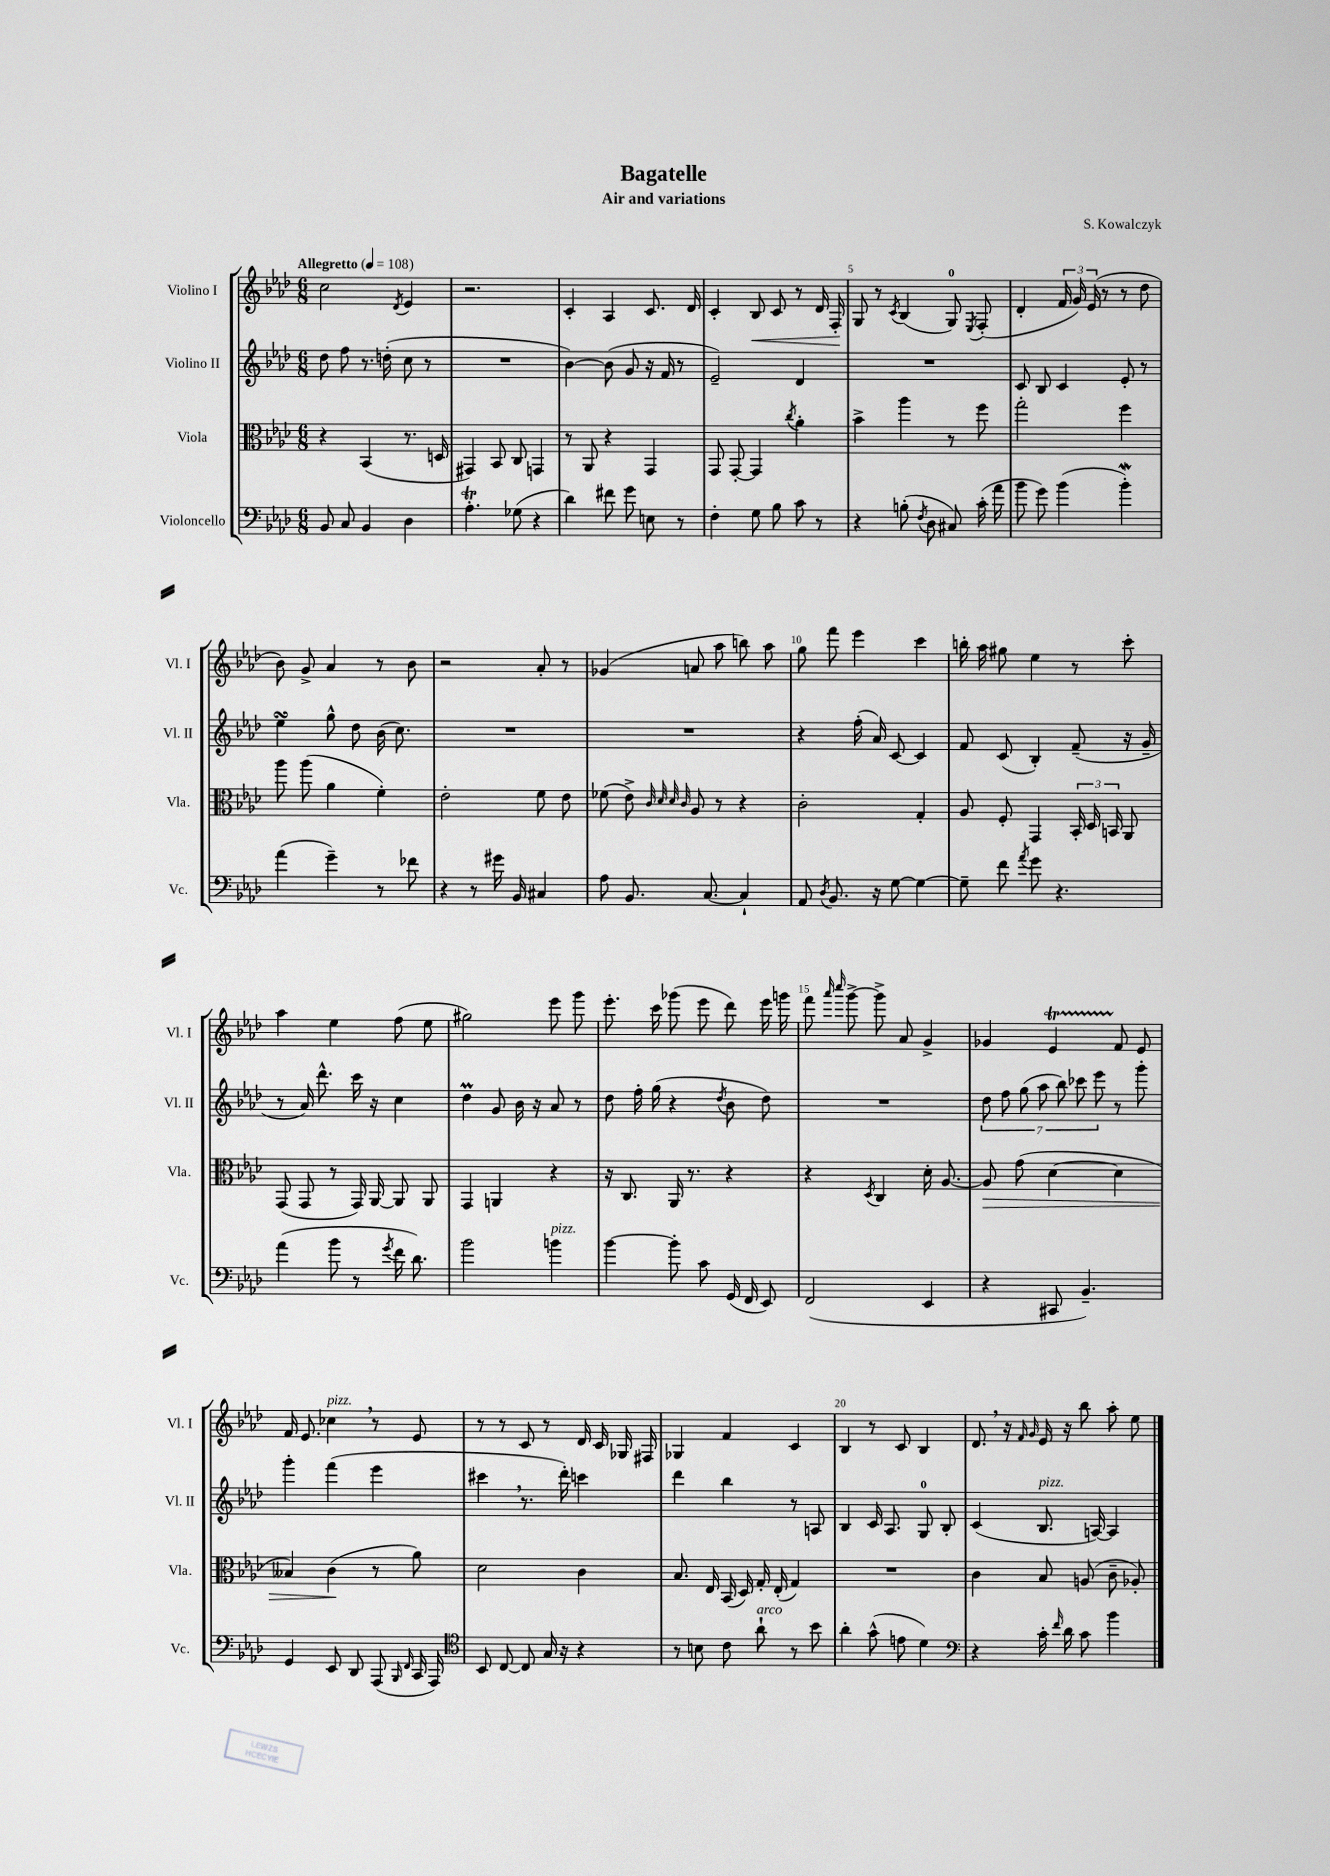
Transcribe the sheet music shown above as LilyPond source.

\header { title = "Bagatelle" composer = "S. Kowalczyk" subtitle = "Air and variations" }
<<
\new StaffGroup <<
\new Staff = "s0" \with { instrumentName = "Violino I" shortInstrumentName = "Vl. I" } {
    \clef treble \key aes \major \numericTimeSignature \time 6/8 \tempo "Allegretto" 4 = 108
    \autoBeamOff c''2 \acciaccatura { des'8 } ees'4 |
    r2. |
    c'4-. aes4 c'8. des'16 |
    c'4-. bes8\< c'8 r8 des'16 f16-.\! |
    g8 r8 \acciaccatura { c'8 } bes4( g8-0) \acciaccatura { ees8 } f8-.( |
    des'4-. \tuplet 3/2 { f'16 g'16) ees'16( } r8 r8 des''8 |
    bes'8) g'8-> aes'4 r8 bes'8 |
    r2 aes'8-. r8 |
    ges'4( a'8 aes''8 b''8) aes''8 |
    g''8 f'''8 ees'''4 c'''4 |
    b''16-. aes''16 gis''8 ees''4 r8 c'''8-. |
    aes''4 ees''4 f''8( ees''8 |
    gis''2) ees'''8 g'''8 |
    ees'''8.-. c'''16 ges'''8( ees'''8 des'''8) ees'''16 g'''16 |
    f'''8 \grace { aes'''16 c''''16 } g'''8~-> g'''8-> aes'8 g'4-> |
    ges'4 ees'4\startTrillSpan f'8\stopTrillSpan ees'8 |
    f'16 ees'8. ces''4^\markup { \italic "pizz." } \breathe r8 ees'8 |
    r8 r8 c'8 r8 des'16 c'16 ges16 fis16 |
    ges4 f'4 c'4 |
    bes4 r8 c'8 bes4 |
    des'8. \breathe r16 \grace { f'16 g'16 } ees'16 r16 bes''8 aes''8-. ees''8 \bar "|." |
}
\new Staff = "s1" \with { instrumentName = "Violino II" shortInstrumentName = "Vl. II" } {
    \clef treble \key aes \major \numericTimeSignature \time 6/8
    \autoBeamOff des''8 f''8 r8. d''16-.( c''8 r8 |
    R2. |
    bes'4~) bes'8( g'8 r16 f'16 r8 |
    ees'2--) des'4 |
    R2. |
    c'8 bes8 c'4 ees'8-. r8 |
    ees''4\turn g''8-^ des''8 bes'16( c''8.) |
    R2. |
    R2. |
    r4 f''16-.( aes'16) c'8~ c'4 |
    f'8 c'8( bes4-.) f'8--( r16 g'16-- |
    r8 aes'16) des'''8.-^ c'''16 r16 c''4 |
    des''4\prall g'8 bes'16 r16 aes'8 r8 |
    des''8 f''16-. g''16( r4 \acciaccatura { des''8 } bes'8 des''8) |
    R2. |
    \tuplet 7/4 { des''8 f''8 g''8( aes''8 bes''8) ces'''8 ees'''8 } r8 g'''8-. |
    g'''4-. f'''4( ees'''4 |
    cis'''4 \breathe r8. des'''16-.) c'''4 |
    des'''4 bes''4 r8 a8 |
    bes4 c'16 aes8. g8-0 bes8-. |
    c'4( bes8.^\markup { \italic "pizz." } a16~) a4 \bar "|." |
}
\new Staff = "s2" \with { instrumentName = "Viola" shortInstrumentName = "Vla." } {
    \clef alto \key aes \major \numericTimeSignature \time 6/8
    \autoBeamOff r4 bes,4( r8. d16 |
    gis,4) bes,8 c8 g,4 |
    r8 aes,8 r4 g,4 |
    g,8 g,8~-. g,4 \acciaccatura { c''8 } aes'4-. |
    bes'4-> aes''4 r8 f''8 |
    g''2-. f''4 |
    aes''8 aes''8( aes'4 f'4-.) |
    ees'2-. f'8 ees'8 |
    fes'8( ees'8->) \grace { c'32 des'32 des'32 c'32 } aes8 r8 r4 |
    c'2-. g4-. |
    aes8 f8-. g,4 \tuplet 3/2 { bes,16-. des16 b,16 } aes,8 |
    g,8( g,8 r8 g,16) aes,16~ aes,8 aes,8 |
    g,4 a,4 r4 |
    r16 c8. aes,16 r8. r4 |
    r4 \acciaccatura { des8 } c4 des'16-. aes8.~ |
    aes8\> g'8( des'4~ des'4 |
    beses4) c'4\!( r8 aes'8) |
    des'2 c'4 |
    bes8. ees16 bes,16( des16) g16-. ees16-.( g4) |
    R2. |
    c'4 bes8 a8( c'8-- aes8-.) \bar "|." |
}
\new Staff = "s3" \with { instrumentName = "Violoncello" shortInstrumentName = "Vc." } {
    \clef bass \key aes \major \numericTimeSignature \time 6/8
    \autoBeamOff bes,8 c8 bes,4 des4 |
    aes4.-.\trill ges8( r4 |
    des'4) fis'8 g'8 e8 r8 |
    f4-. g8 bes8 c'8 r8 |
    r4 b8-.( \acciaccatura { f8 } des8 cis8) c'16-.( aes'16 |
    bes'8 g'8) bes'4( bes'4-.\mordent) |
    aes'4( g'4--) r8 fes'8 |
    r4 r8 gis'16 bes,16 cis4 |
    aes8 bes,8. c8.~ c4-! |
    aes,8 \acciaccatura { des8 } bes,8. r16 g8~ g4~ |
    g8-- f'8 \acciaccatura { aes'8 } g'8 r4. |
    aes'4( bes'8 r8 \acciaccatura { g'8 } f'16 des'8.) |
    bes'2 b'4^\markup { \italic "pizz." } |
    bes'4~ bes'8-. c'8 g,16( f,16 ees,8) |
    f,2( ees,4 |
    r4 cis,8 bes,4.--) |
    g,4 ees,8 des,8 aes,,8( \grace { bes,,16 f,16 } c,16 aes,,16) |
    \clef tenor bes,8 c8~ c8 g16 r16 r4 |
    r8 b8 c'8 aes'8-!^\markup { \italic "arco" } r8 bes'8 |
    aes'4-. g'8-^( e'8 des'4) |
    \clef bass r4 c'16-. \grace { f'16 } des'16 c'8 bes'4 \bar "|." |
}
>>
>>
\layout { \context { \Score \override BarNumber.break-visibility = ##(#f #t #t) barNumberVisibility = #(every-nth-bar-number-visible 5) } }
